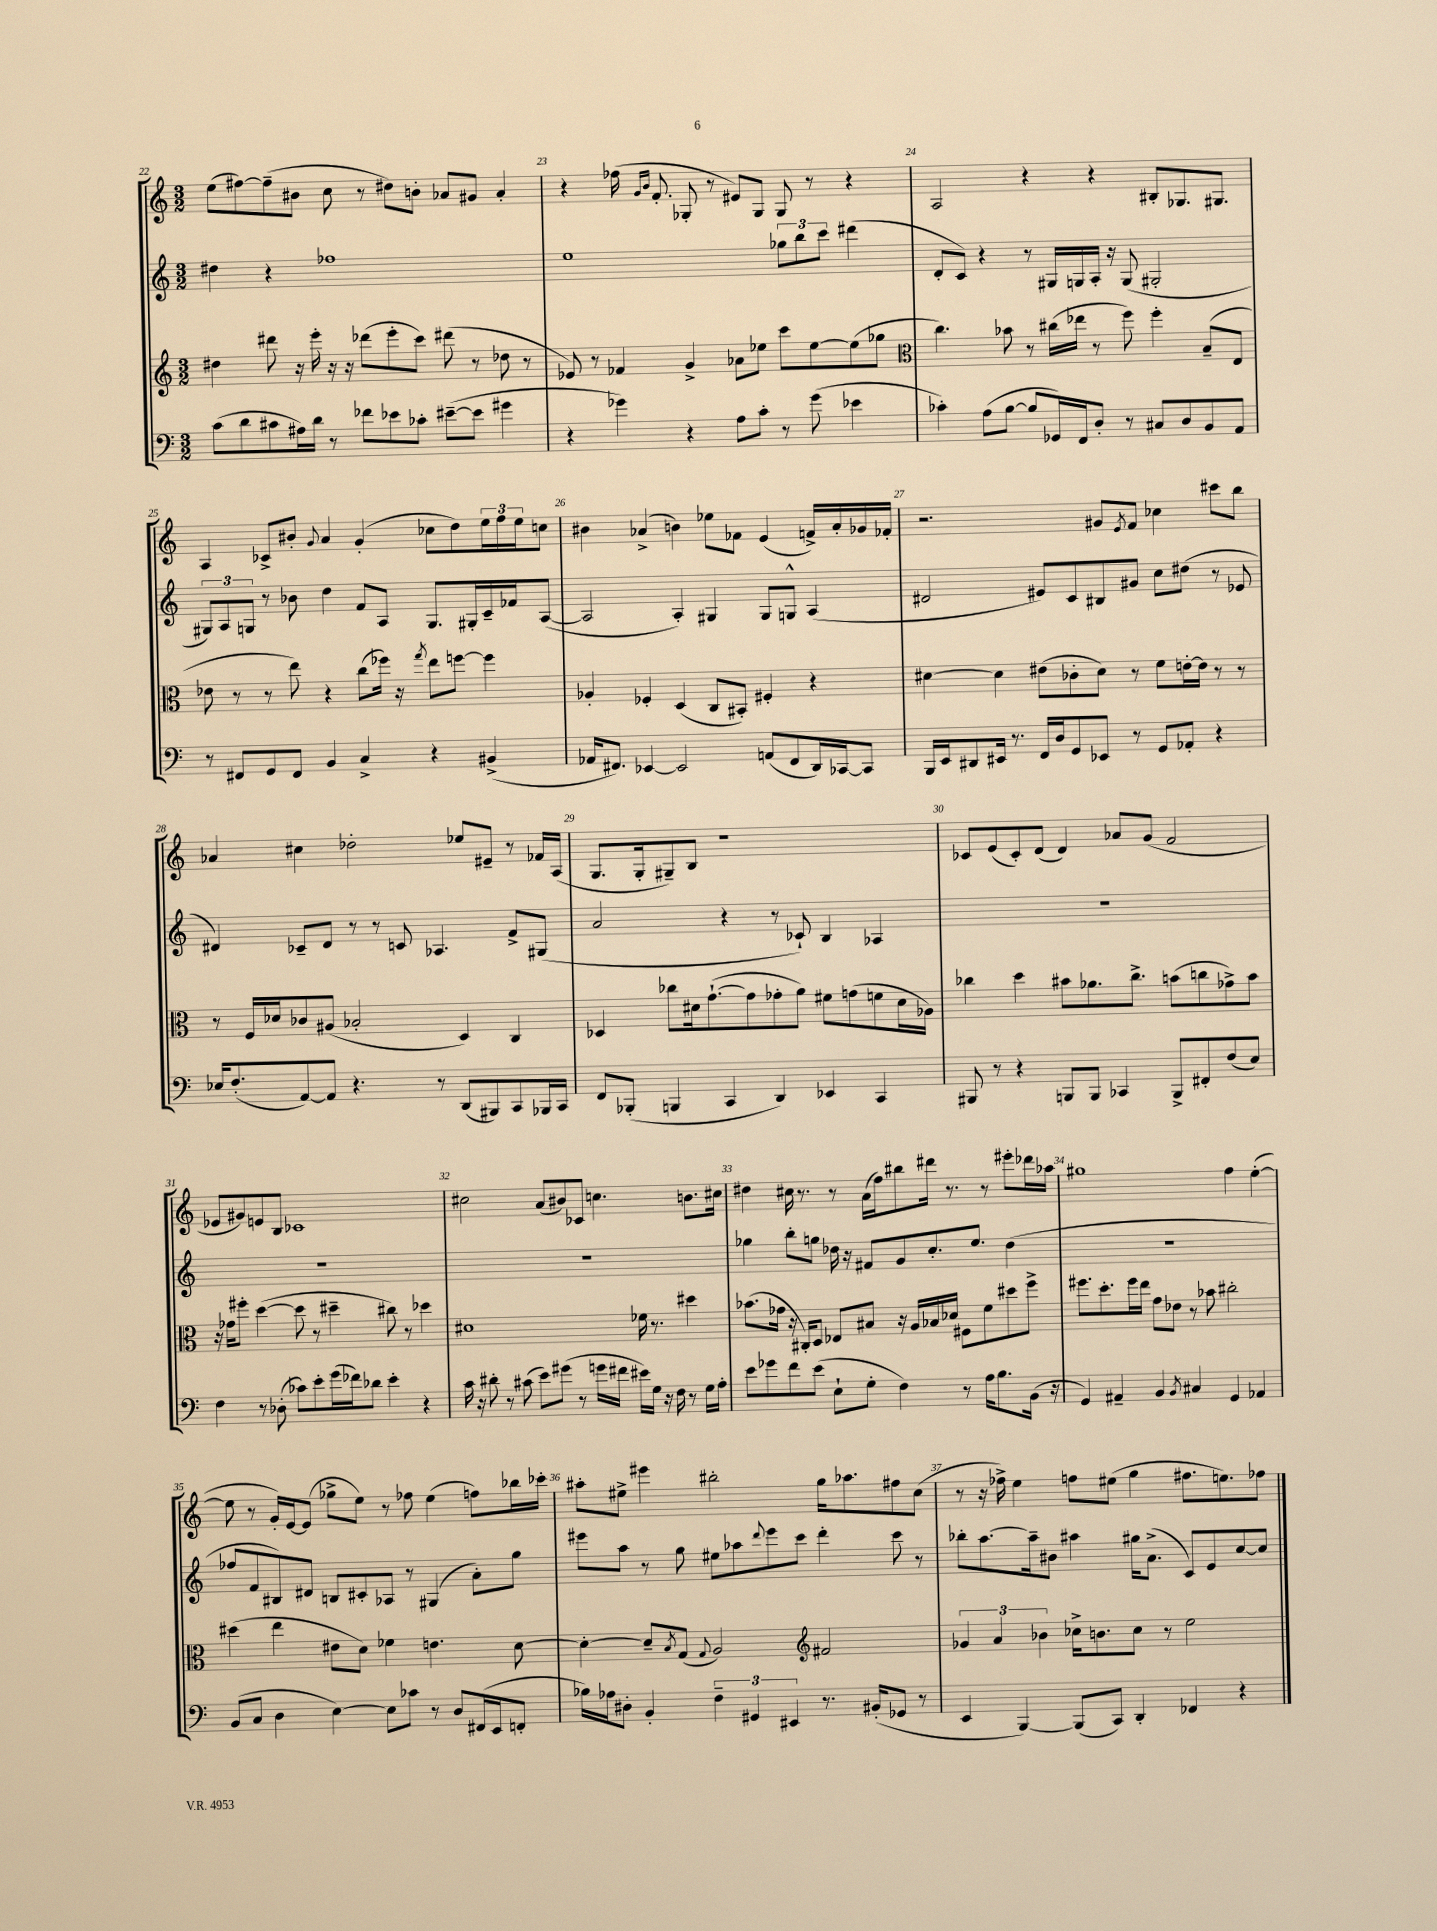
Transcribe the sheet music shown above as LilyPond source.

<<
\new StaffGroup <<
\new Staff = "s0" {
    \clef treble \key c \major \numericTimeSignature \time 3/2
    e''8( fis''8~) fis''8--( bis'8 c''8 r8 dis''8) b'8-. aes'8 gis'8 aes'4-. |
    r4 fes''16( \grace { g'16 b'16 } f'8.-. ges8-. r8 eis'8) ges8 ges8 r8 r4 |
    a2 r4 r4 bis8-. ges8. gis8. |
    a4 ces'8-> bis'8-. \appoggiatura { g'8 } a'4 g'4-.( ces''8 d''8) \tuplet 3/2 { e''16 f''16 e''16 } c''8 |
    bis'4 aes'4->( b'4) ees''8 fes'8 e'4( f'16->) aes'16-. ges'16 fes'16-. |
    r2. gis'8 \acciaccatura { e'8 } f'8 ces''4 cis'''8 b''8 |
    aes'4 cis''4 des''2-. ees''8 eis'8-- r8 fes'16 a16( |
    g8. g16-. gis8--) b8 r1 |
    ces'8 e'8( ces'8-.) d'8( d'4) aes'8 g'8( f'2 |
    ees'8 gis'8) e'8 b8 ces'1 |
    cis''2 a'8( bis'8) ces'8 c''4. b'8. cis''16 |
    dis''4 cis''16 r8. r8 a'16( f''16) bis''8 dis'''16 r8. r8 eis'''8-. des'''16 aes''16 |
    gis''1 f''4 e''4~-.( |
    e''8 r8 g'16-.) e'16~ e'8( ges''8-> e''8) r8 fes''8 e''4( f''8) bes''16 ces'''16-. |
    ais''8-. eis''8-> eis'''4 bis''2-. g''16 aes''8. fis''8 c''8( |
    r8 r16 fes''16->) e''4 f''8 eis''8( g''4 fis''8. e''8.) fes''8 \bar "|." |
}
\new Staff = "s1" {
    \clef treble \key c \major \numericTimeSignature \time 3/2
    dis''4 r4 fes''1 |
    e''1 \tuplet 3/2 { ges''8 b''8 c'''8 } dis'''4( |
    d'8-. c'8) r4 r8 gis16 g16 a16-. r16 g8( gis2-. |
    \tuplet 3/2 { gis8) a8 g8 } r8 bes'8 d''4 f'8 a8 g8. gis16-. c'16-- fes'16 a8~( |
    a2 a4-.) gis4 gis8 g8-^ a4( |
    dis'2 eis'8) c'8 bis8 gis'8 c''8 dis''8( r8 ees'8 |
    dis'4) ces'8-- dis'8 r8 r8 c'8 aes4. f'8-> gis8( |
    a'2 r4 r8 ces'8-!) b4 aes4 |
    R1. |
    R1. |
    R1. |
    ges''4 b''8-. g''8 des''16 r16 fis'8 g'8 c''8.-. e''8. des''4( |
    R1. |
    fes''8 f'8 bis8) dis'8 b8 cis'8-. aes8 r8 gis4( a'8-.) g''8 |
    eis'''8 a''8 r8 g''8 eis''8 aes''8 \appoggiatura { d'''8 } eis'''8 c'''8 d'''4-. c'''8 r8 |
    bes''8-. a''8.~ a''16-- bis'8 ais''4 gis''16 a'8.->( c'8) e'8 c''8~ c''8 \bar "|." |
}
\new Staff = "s2" {
    \clef treble \key c \major \numericTimeSignature \time 3/2
    dis''4 dis'''8 r16 e'''16-. r16 r16 des'''8( e'''8-. c'''8) dis'''8( r8 des''8 r8 |
    ees'8) r8 fes'4 g'4-> aes'8 ees''8 c'''8 ees''8~ ees''8( ges''8 |
    \clef alto c''4.) bes'8 r8 cis''16( ees''16 r8 f''8) f''4-. b8--( e8 |
    ees'8 r8 r8 e''8) r4 c''8( fes''16) r16 \acciaccatura { g''8 } e''8 f''8~ f''4 |
    aes4-. fes4-. d4( c8 bis,8-.) fis4-. r4 |
    dis'4~ dis'4 eis'8( ces'8-. dis'8) r8 f'8 e'16~-. e'16 r8 r8 |
    r8 f16 des'16 ces'8 ais8( bes2-. d4) c4 |
    des4 ces''8 dis'16 g'8.~-!( g'8 ges'8-. a'8) fis'8 g'8( f'8 dis'16 aes16) |
    ces''4 d''4 bis'8 aes'8. ces''8.-> b'8( c''8 ges'8->) b'8 |
    r16 ges'16 fis''8-. d''4~( d''8 r8 dis''4-- cis''8) r8 des''4 |
    dis'1 fes'16 r8. dis''4 |
    bes'8.( ges'16 r16 cis16-.) d8 ees8 bis8 r16 a16 bes16 des'16 fis8 f'8 dis''8 f''8-> |
    fis''8. d''8.-. fis''16 e''16 g'8 ees'8 r8 bes'8 cis''2-. |
    dis''4( e''4 eis'8 d'8) fes'4 e'4. d'8~ |
    d'4~-. d'8-- \acciaccatura { b8 } g8( \appoggiatura { g8 } a2) \clef treble fis'2 |
    \tuplet 3/2 { ges'4 a'4 bes'4 } ces''16-> b'8. ces''8 r8 e''2 \bar "|." |
}
\new Staff = "s3" {
    \clef bass \key c \major \numericTimeSignature \time 3/2
    c'8( d'8 cis'8 ais16) d'16 r8 fes'8 ees'8 ces'8-. eis'8~--( eis'8 gis'4 |
    r4 ges'4) r4 a8 c'8-. r8 ges'8( ees'4 |
    ces'4-.) a8( b8~ b8 ges,16) f,16 d8-. r8 cis8 d8 b,8 a,8 |
    r8 fis,8 g,8 fis,8 b,4 c4-> r4 bis,4->( |
    aes,16 fis,8.) ees,4~ ees,2 a,8( fis,8 d,16) ces,16~ ces,8 |
    b,,16 e,16 dis,8 eis,16 r8. f,16 d16 g,8 ees,8 r8 g,8 aes,8-. r4 |
    ees16 f8.-.( a,8~) a,8 r4. r8 d,8( bis,,8) c,8 bes,,16 c,16 |
    f,8 bes,,8-.( b,,4 c,4 d,4) ees,4 c,4 |
    bis,,8 r8 r4 b,,8 b,,8 ces,4 b,,8-> fis,8-. f8( e8) |
    f4 r8 des8-.( ces'8) e'8-. g'16( fes'16) des'8 e'4-. r4 |
    c'16 r16 dis'8-. r8 cis'8( e'8) gis'8( r8 g'16 fis'16 eis'16) g16 r16 f16 r8 g16 a16-. |
    e'8 ges'8 f'8 e'8( e8-! g8-. f4) r8 a16 b8. b,16( r16 |
    g,4) ais,4-- b,4 \acciaccatura { b,8 } cis4 g,4 aes,4 |
    b,8( c8 d4 e4~) e8 ces'8 r8 d8 fis,16( e,16 f,8-. |
    bes16) aes16 dis8-. b,4-. \tuplet 3/2 { f4-- gis,4 eis,4 } r8. bis,16-.( ges,8 r8 |
    e,4 b,,4~) b,,8( c,8) d,4-. fes,4 r4 \bar "|." |
}
>>
>>
\layout { \context { \Score currentBarNumber = #22 \override BarNumber.break-visibility = ##(#f #t #t) barNumberVisibility = #all-bar-numbers-visible } }
